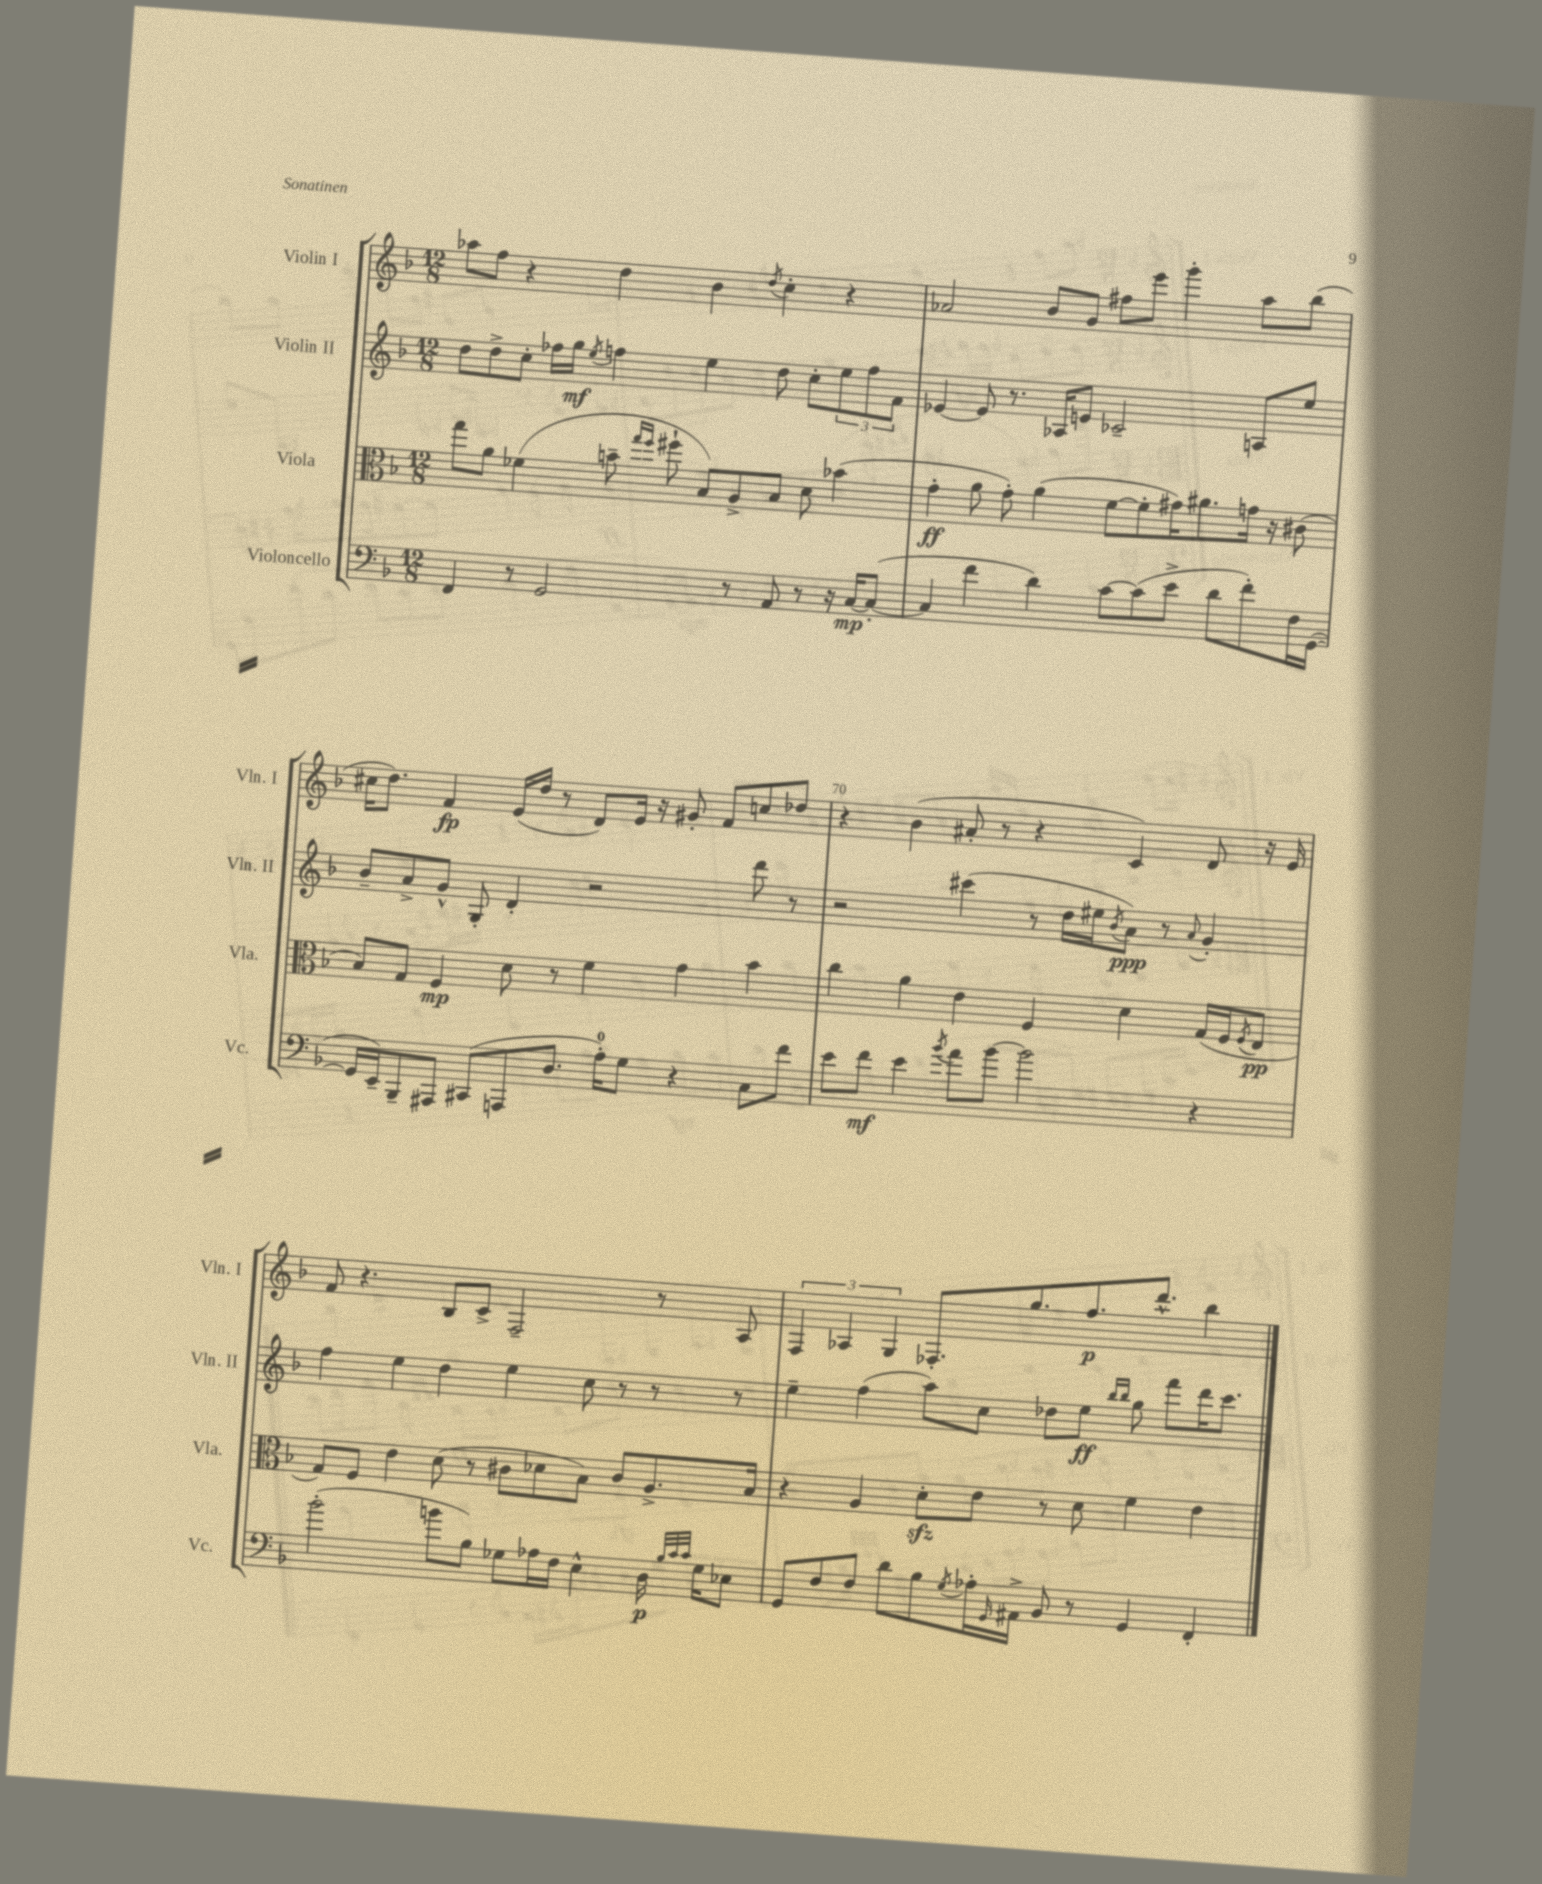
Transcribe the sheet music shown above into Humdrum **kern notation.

**kern	**kern	**kern	**kern
*staff4	*staff3	*staff2	*staff1
*clefF4	*clefC3	*clefG2	*clefG2
*k[b-]	*k[b-]	*k[b-]	*k[b-]
*M12/8	*M12/8	*M12/8	*M12/8
4FF/	8gg\L	8dd\L	8aa-\L
.	8a\J	8dd^\	8ff\J
8r	(4f-\	8cc'\J	4r
2GG/	.	16ff-\LL	.
.	.	16gg\JJ	.
.	.	8qee/	.
.	8b~\	4ff\	4dd\
.	16qqgg/LL	.	.
.	16qqff/JJ	.	.
.	8ff#`\	.	.
.	8B-/L)	4ee\	4b-\
8r	8A^/	.	.
.	.	.	8qdd/
8AA/	8B-/J	8dd\	4cc'\
8r	8d\	8cc'\L	.
16r	(4b-\	12ee\	4r
[16C/LK	.	.	.
.	.	12ff\	.
(8C'/_J	.	.	.
.	.	12f\J	.
=	=	=	=
4C/]	4g'\	[4e-/	2a-/
4f\	8a\	8e-/]	.
.	8g'\)	8.r	.
4d\)	(4a\	.	8b-/L
.	.	16A-/LK	.
.	.	8e/J	8g/J
[8c\L	[8f\L	2c-~/	8ff#\L
(8c\]	8f'\]	.	8eee\J
8e^\J	16g#\K)	.	4ggg'\
.	8.a#\	.	.
8d\L	.	.	.
8f'\)	16g\Jk	8A/L	8aa\L
.	16r	.	.
16F\L	(8c#\	8ee/J	(8bb-\J
([16GG\JJ	.	.	.
=	=	=	=
16GG/]LL	8B-/L)	8b-~/L	16cc#\LK
16EE~/J)	.	.	8.dd\J)
8BBB-~/	8G/J	8a^/	.
8AAA#/J	4F/	8g^^/J	4f/
(8CC#/L	.	8G'/	.
8AAA/	8d\	4d'/	(16e/LL
.	.	.	16dd/JJ
8.D/J	8r	.	8r
.	4f\	2r	8d/L)
16A'\LK)	.	.	.
8G\J	.	.	16e/Jk
.	.	.	16r
4r	4g\	.	8g#'/
.	.	.	8f/L
8C\L	4b-\	8ddd\	8cc/
8f\J	.	8r	8dd-/J
=	=	=	=
8e\L	4cc\	2r	4r
8f\J	.	.	.
4e\	4a\	.	(4b-\
8qb-/	.	.	.
8a\L	4e\	(4ccc#\	8a#'/
[8b-\J	.	.	8r
2b-\]	4F/	8r	4r
.	.	16dd\LL	.
.	.	16ee#\J	.
.	.	8qb-/	.
.	4d\	8a\J)	4c/)
.	.	8r	.
.	.	8qqa/	.
4r	(16G/LL	4g'/	8d/
.	16F/J	.	.
.	8qF/	.	.
.	8E/J	.	16r
.	.	.	16e/
=	=	=	=
(2b-'\	8G/L)	4ff\	8f/
.	8F/J	.	4.r
.	4e\	4ee\	.
8b\L	(8d\	4dd\	8B-/L
8B-\J)	8r	.	8c^/J
8G-\L	8c#\L	4ee\	2F~/
16A-\L	8d-\	.	.
16F\JJ	.	.	.
4E^^\	8B-\J)	8cc\	.
.	8c#/L	8r	.
16D\	8.A^/	8r	8r
32qqB-/LLL	.	.	.
32qqc/	.	.	.
32qqc/JJJ	.	.	.
16G-\LK	.	.	.
8E-\J	.	8r	8A/
.	16B-/Jk	.	.
=	=	=	=
8GG/L	4r	4ee~\	6F/
8F/	.	.	.
.	.	.	6A-/
8F/J	4A/	(4ff\	.
.	.	.	6G/
8d\L	.	.	.
8B-\	8d'\L	8aa\L)	8.F-'/L
8qG/	.	.	.
16A-'\L	8e\J	8cc\J	.
16qqGG/	.	.	.
16AA#^\JJ	.	.	8.gg/
8BB-/	8r	8dd-\L	.
8r	8d\	8ee\J	8.ff/
.	.	16qqbb-/LL	.
.	.	16qqbb-/JJ	.
4GG/	4f\	8gg\	.
.	.	.	8.ddd^^/J
.	.	8fff\L	.
4FF'/	4e\	16ddd\K	4bb-\
.	.	8.ccc\J	.
==	==	==	==
*-	*-	*-	*-
